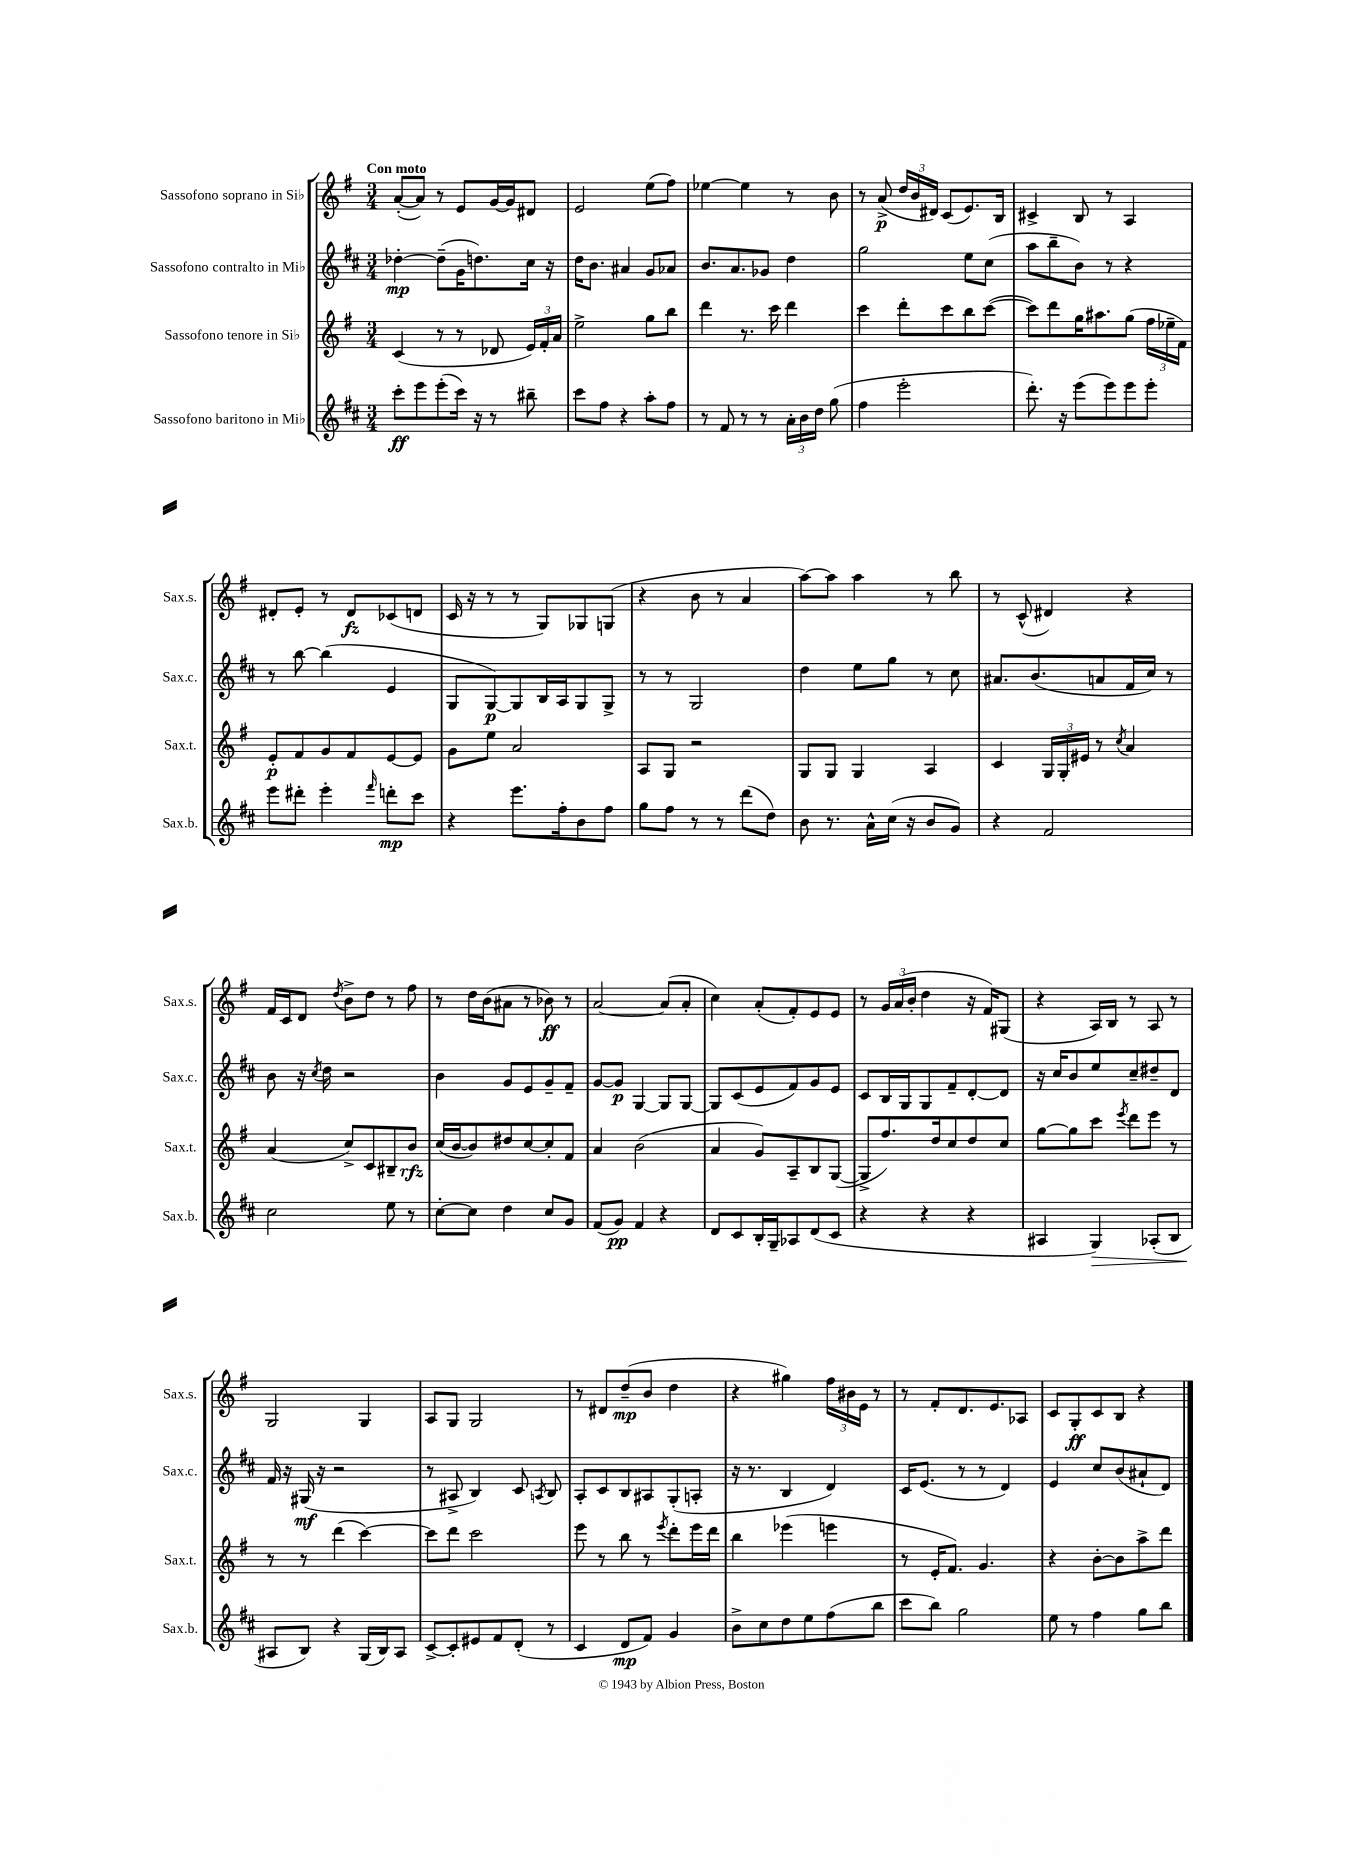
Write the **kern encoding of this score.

**kern	**dynam	**kern	**dynam	**kern	**dynam	**kern	**dynam
*part4	*part4	*part3	*part3	*part2	*part2	*part1	*part1
*staff4	*staff4	*staff3	*staff3	*staff2	*staff2	*staff1	*staff1
*I"Sassofono baritono in Mi♭	*	*I"Sassofono tenore in Si♭	*	*I"Sassofono contralto in Mi♭	*	*I"Sassofono soprano in Si♭	*
*I'Sax.b.	*	*I'Sax.t.	*	*I'Sax.c.	*	*I'Sax.s.	*
*clefG2	*	*clefG2	*	*clefG2	*	*clefG2	*
*k[f#c#]	*	*k[f#]	*	*k[f#c#]	*	*k[f#]	*
*M3/4	*	*M3/4	*	*M3/4	*	*M3/4	*
=1	=1	=1	=1	=1	=1	=1	=1
!	!	!	!	!	!	!LO:TX:a:B:t=Con moto	!
8ccc#'\L	ff	(4c/	.	[4dd-X'\	mp	([8a'/L	.
8eee\	.	.	.	.	.	8a/J])	.
(8eee'\	.	8r	.	(8dd-~\L]	.	8r	.
16ccc#\Jk)	.	8r	.	16g\K	.	8e/L	.
16r	.	.	.	8.ddn\)	.	.	.
8r	.	8d-X/	.	.	.	[16g/L	.
.	.	.	.	.	.	16g/J]	.
8bb#X~\	.	24e/LL)	.	16cc#\Jk	.	8d#X/J	.
.	.	24f#'/	.	.	.	.	.
.	.	.	.	16r	.	.	.
.	.	24a/JJ	.	.	.	.	.
=2	=2	=2	=2	=2	=2	=2	=2
8ccc#\L	.	2ee^\	.	16dd\KL	.	2e/	.
.	.	.	.	8.b\J	.	.	.
8ff#\J	.	.	.	.	.	.	.
4r	.	.	.	4a#X/	.	.	.
8aa'\L	.	8gg\L	.	8g/L	.	(8ee\L	.
8ff#\J	.	8bb\J	.	8a-X/J	.	8ff#\J)	.
=3	=3	=3	=3	=3	=3	=3	=3
8r	.	4ddd\	.	8.b/L	.	[4ee-X\	.
8f#/	.	.	.	.	.	.	.
.	.	.	.	8.a/	.	.	.
8r	.	8.r	.	.	.	4ee-\]	.
8r	.	.	.	8g-X/J	.	.	.
.	.	16ccc\	.	.	.	.	.
24a'\LL	.	4ddd\	.	4dd\	.	8r	.
24b\	.	.	.	.	.	.	.
24dd\JJ	.	.	.	.	.	.	.
(8gg\	.	.	.	.	.	8b\	.
=4	=4	=4	=4	=4	=4	=4	=4
4ff#\	.	4ccc\	.	2gg\	.	8r	.
.	.	.	.	.	.	(8a^/	p
2eee'\	.	8ddd'\L	.	.	.	24dd/LL	.
.	.	.	.	.	.	24b/	.
.	.	.	.	.	.	24d#X/JJ)	.
.	.	8ccc\	.	.	.	(8c/L	.
.	.	8bb\	.	8ee\L	.	8.e/)	.
.	.	([8ccc\J	.	(8cc#\J	.	.	.
.	.	.	.	.	.	16B/Jk	.
=5	=5	=5	=5	=5	=5	=5	=5
8.ddd'\)	.	8ccc\L])	.	8aa\L	.	4c#X^/	.
.	.	8ddd\	.	8bb~\	.	.	.
16r	.	.	.	.	.	.	.
(8eee\L	.	16gg\K	.	8b\J)	.	8B/	.
.	.	8.aa#X\	.	.	.	.	.
8eee\)	.	.	.	8r	.	8r	.
8eee\	.	(8gg\J	.	4r	.	4A/	.
8eee'\J	.	24ff#\LL	.	.	.	.	.
.	.	24ee-X~\	.	.	.	.	.
.	.	24f#\JJ)	.	.	.	.	.
!!LO:LB:g=z
=6	=6	=6	=6	=6	=6	=6	=6
8eee\L	.	8e'/L	p	8r	.	8d#X'/L	.
8ddd#X'\J	.	8f#/	.	[8bb\	.	8e'/J	.
4eee'\	.	8g/	.	(4bb\]	.	8r	.
.	.	8f#/	.	.	.	8d#/L	fz
16qqfff#/	.	.	.	.	.	.	.
8dddn'\L	mp	[8e/	.	4e/	.	(8c-X/	.
8ccc#\J	.	8e/J]	.	.	.	8dn/J	.
=7	=7	=7	=7	=7	=7	=7	=7
4r	.	8g\L	.	8G/L	.	16c/	.
.	.	.	.	.	.	16r	.
.	.	8ee\J	.	[8G/)	p	8r	.
8.eee\L	.	2a/	.	8G/]	.	8r	.
.	.	.	.	16B/L	.	8G/L)	.
16ff#'\k	.	.	.	16A/J	.	.	.
8b\	.	.	.	8G/	.	8G-X/	.
8ff#\J	.	.	.	8G^/J	.	(8Gn/J	.
=8	=8	=8	=8	=8	=8	=8	=8
8gg\L	.	8A/L	.	8r	.	4r	.
8ff#\J	.	8G/J	.	8r	.	.	.
8r	.	2r	.	2G/	.	8b\	.
8r	.	.	.	.	.	8r	.
(8ddd\L	.	.	.	.	.	4a/	.
8dd\J)	.	.	.	.	.	.	.
=9	=9	=9	=9	=9	=9	=9	=9
8b\	.	8G/L	.	4dd\	.	[8aa\L)	.
8.r	.	8G/J	.	.	.	8aa\J]	.
.	.	4G/	.	8ee\L	.	4aa\	.
16a^^\LL	.	.	.	.	.	.	.
(16cc#\JJ	.	.	.	8gg\J	.	.	.
16r	.	.	.	.	.	.	.
8b/L	.	4A/	.	8r	.	8r	.
8g/J)	.	.	.	8cc#\	.	8bb\	.
=10	=10	=10	=10	=10	=10	=10	=10
4r	.	4c/	.	8.a#X/L	.	8r	.
.	.	.	.	.	.	(8c^^/	.
.	.	.	.	(8.b/	.	.	.
2f#/	.	24G/LL	.	.	.	4d#X/)	.
.	.	24G'/	.	.	.	.	.
.	.	24e#X/JJ	.	.	.	.	.
.	.	8r	.	8an/	.	.	.
.	.	8qcc/	.	.	.	.	.
.	.	4a/	.	16f#/L	.	4r	.
.	.	.	.	16cc#/JJ)	.	.	.
.	.	.	.	8r	.	.	.
!!LO:LB:g=z
=11	=11	=11	=11	=11	=11	=11	=11
2cc#\	.	(4a/	.	8b\	.	16f#/LL	.
.	.	.	.	.	.	16c/J	.
.	.	.	.	16r	.	8d/J	.
.	.	.	.	8qcc#/	.	.	.
.	.	.	.	16dd\	.	.	.
.	.	.	.	.	.	8qdd/	.
.	.	8cc^/L)	.	2r	.	8b^\L	.
.	.	8c/	.	.	.	8dd\J	.
8ee\	.	8B#X~/	.	.	.	8r	.
8r	.	8b/J	rfz	.	.	8ff#\	.
=12	=12	=12	=12	=12	=12	=12	=12
[8cc#'\L	.	(16cc/LL	.	4b\	.	8r	.
.	.	[16b/J	.	.	.	.	.
8cc#\J]	.	8b/])	.	.	.	16dd\LL	.
.	.	.	.	.	.	(16b\J	.
4dd\	.	8dd#X/	.	8g/L	.	8a#X\J	.
.	.	[8cc/	.	8e/	.	8r	.
8cc#/L	.	8cc'/]	.	8g~/	.	8b-X\)	ff
8g/J	.	8f#/J	.	8f#~/J	.	8r	.
=13	=13	=13	=13	=13	=13	=13	=13
(8f#/L	.	4a/	.	[8g/L	.	[2a/	.
8g/J)	pp	.	.	8g/J]	p	.	.
4f#/	.	(2b\	.	[4G/	.	.	.
4r	.	.	.	8G/L]	.	(8a/L]	.
.	.	.	.	[8G/J	.	8a'/J	.
=14	=14	=14	=14	=14	=14	=14	=14
8d/L	.	4a/	.	8G/L]	.	4cc\)	.
8c#/	.	.	.	(8c#/	.	.	.
16B'/L	.	8g/L)	.	8e/	.	(8a'/L	.
16G~/J	.	.	.	.	.	.	.
8A-X/	.	8A~/	.	8f#/)	.	8f#'/)	.
(8d/	.	8B/	.	8g/	.	8e/	.
8c#/J	.	([8G/J	.	8e/J	.	8e/J	.
=15	=15	=15	=15	=15	=15	=15	=15
4r	.	8G^/L]	.	8c#/L	.	8r	.
.	.	8.ff#/)	.	16B/L	.	24g/LL	.
.	.	.	.	.	.	(24a/	.
.	.	.	.	16G/J	.	.	.
.	.	.	.	.	.	24b'/JJ	.
4r	.	.	.	8G/	.	4dd\	.
.	.	16dd/k	.	.	.	.	.
.	.	8cc/	.	8f#~/	.	.	.
4r	.	8dd/	.	[8d'/	.	16r	.
.	.	.	.	.	.	16f#/KL)	.
.	.	8cc/J	.	8d/J]	.	(8G#X/J	.
=16	=16	=16	=16	=16	=16	=16	=16
4A#X/	.	[8gg\L	.	16r	.	4r	.
.	.	.	.	16cc#/KL	.	.	.
.	.	8gg\]	.	8b/	.	.	.
!	!LO:HP:b	!	!	!	!	!	!
4G/)	>	8ccc\J	.	8ee/	.	16A/LL)	.
.	.	.	.	.	.	16B/JJ	.
.	.	8qeee/	.	.	.	.	.
.	.	8ddd\L	.	8cc#~/	.	8r	.
(8A-X'/L	.	8eee\J	.	8dd#X~/	.	8A/	.
8B/J	.	8r	.	8d/J	.	8r	.
!!LO:LB:g=z
=17	=17	=17	=17	=17	=17	=17	=17
8A#X/L	.	8r	.	16f#/	.	2G/	.
.	.	.	.	16r	.	.	.
8B/J)	]	8r	.	(16G#X/	mf	.	.
.	.	.	.	16r	.	.	.
4r	.	(4ddd\	.	2r	.	.	.
(16G/LL	.	[4ccc\)	.	.	.	4G/	.
16B/J)	.	.	.	.	.	.	.
8A#/J	.	.	.	.	.	.	.
=18	=18	=18	=18	=18	=18	=18	=18
[8c#^/L	.	8ccc\L]	.	8r	.	8A/L	.
8c#'/]	.	8ddd\J	.	8A#X^/	.	8G/J	.
8e#X/	.	2ccc\	.	4B/)	.	2G/	.
8f#/	.	.	.	.	.	.	.
(8d'/J	.	.	.	8c#/	.	.	.
.	.	.	.	8qAn/	.	.	.
8r	.	.	.	8B/	.	.	.
=19	=19	=19	=19	=19	=19	=19	=19
4c#/	.	8eee\	.	8A'/L	.	8r	.
.	.	8r	.	8c#/	.	8d#X/L	.
8d/L	mp	8bb\	.	8B/	.	(8dd~/	mp
8f#/J)	.	8r	.	8A#X/	.	8b/J	.
.	.	8qeee/	.	.	.	.	.
4g/	.	8ddd'\L	.	(8G'/	.	4dd\	.
.	.	16eee\L	.	8An'/J	.	.	.
.	.	16ddd\JJ	.	.	.	.	.
=20	=20	=20	=20	=20	=20	=20	=20
8b^\L	.	4bb\	.	16r	.	4r	.
.	.	.	.	8.r	.	.	.
8cc#\	.	.	.	.	.	.	.
8dd\	.	(4eee-X\	.	4B/	.	4gg#X\)	.
8ee\	.	.	.	.	.	.	.
(8ff#\	.	4eeen\	.	4d/)	.	24ff#\LL	.
.	.	.	.	.	.	24b#X\	.
.	.	.	.	.	.	24e\JJ	.
8bb\J	.	.	.	.	.	8r	.
=21	=21	=21	=21	=21	=21	=21	=21
8ccc#\L	.	8r	.	16c#/KL	.	8r	.
.	.	.	.	(8.e/J	.	.	.
8bb\J)	.	16e'/KL	.	.	.	8f#'/L	.
.	.	8.f#/J)	.	.	.	.	.
2gg\	.	.	.	8r	.	8.d/	.
.	.	4.g/	.	8r	.	.	.
.	.	.	.	.	.	8.e/	.
.	.	.	.	4d/)	.	.	.
.	.	.	.	.	.	8A-X/J	.
=22	=22	=22	=22	=22	=22	=22	=22
8ee\	.	4r	.	4e/	.	8c/L	.
8r	.	.	.	.	.	8G'/	ff
4ff#\	.	[8b'\L	.	8cc#/L	.	8c/	.
.	.	8b\]	.	(8b/	.	8B/J	.
8gg\L	.	8aa^\	.	8a#X`/	.	4r	.
8bb\J	.	8ddd\J	.	8d/J)	.	.	.
==	==	==	==	==	==	==	==
*-	*-	*-	*-	*-	*-	*-	*-
